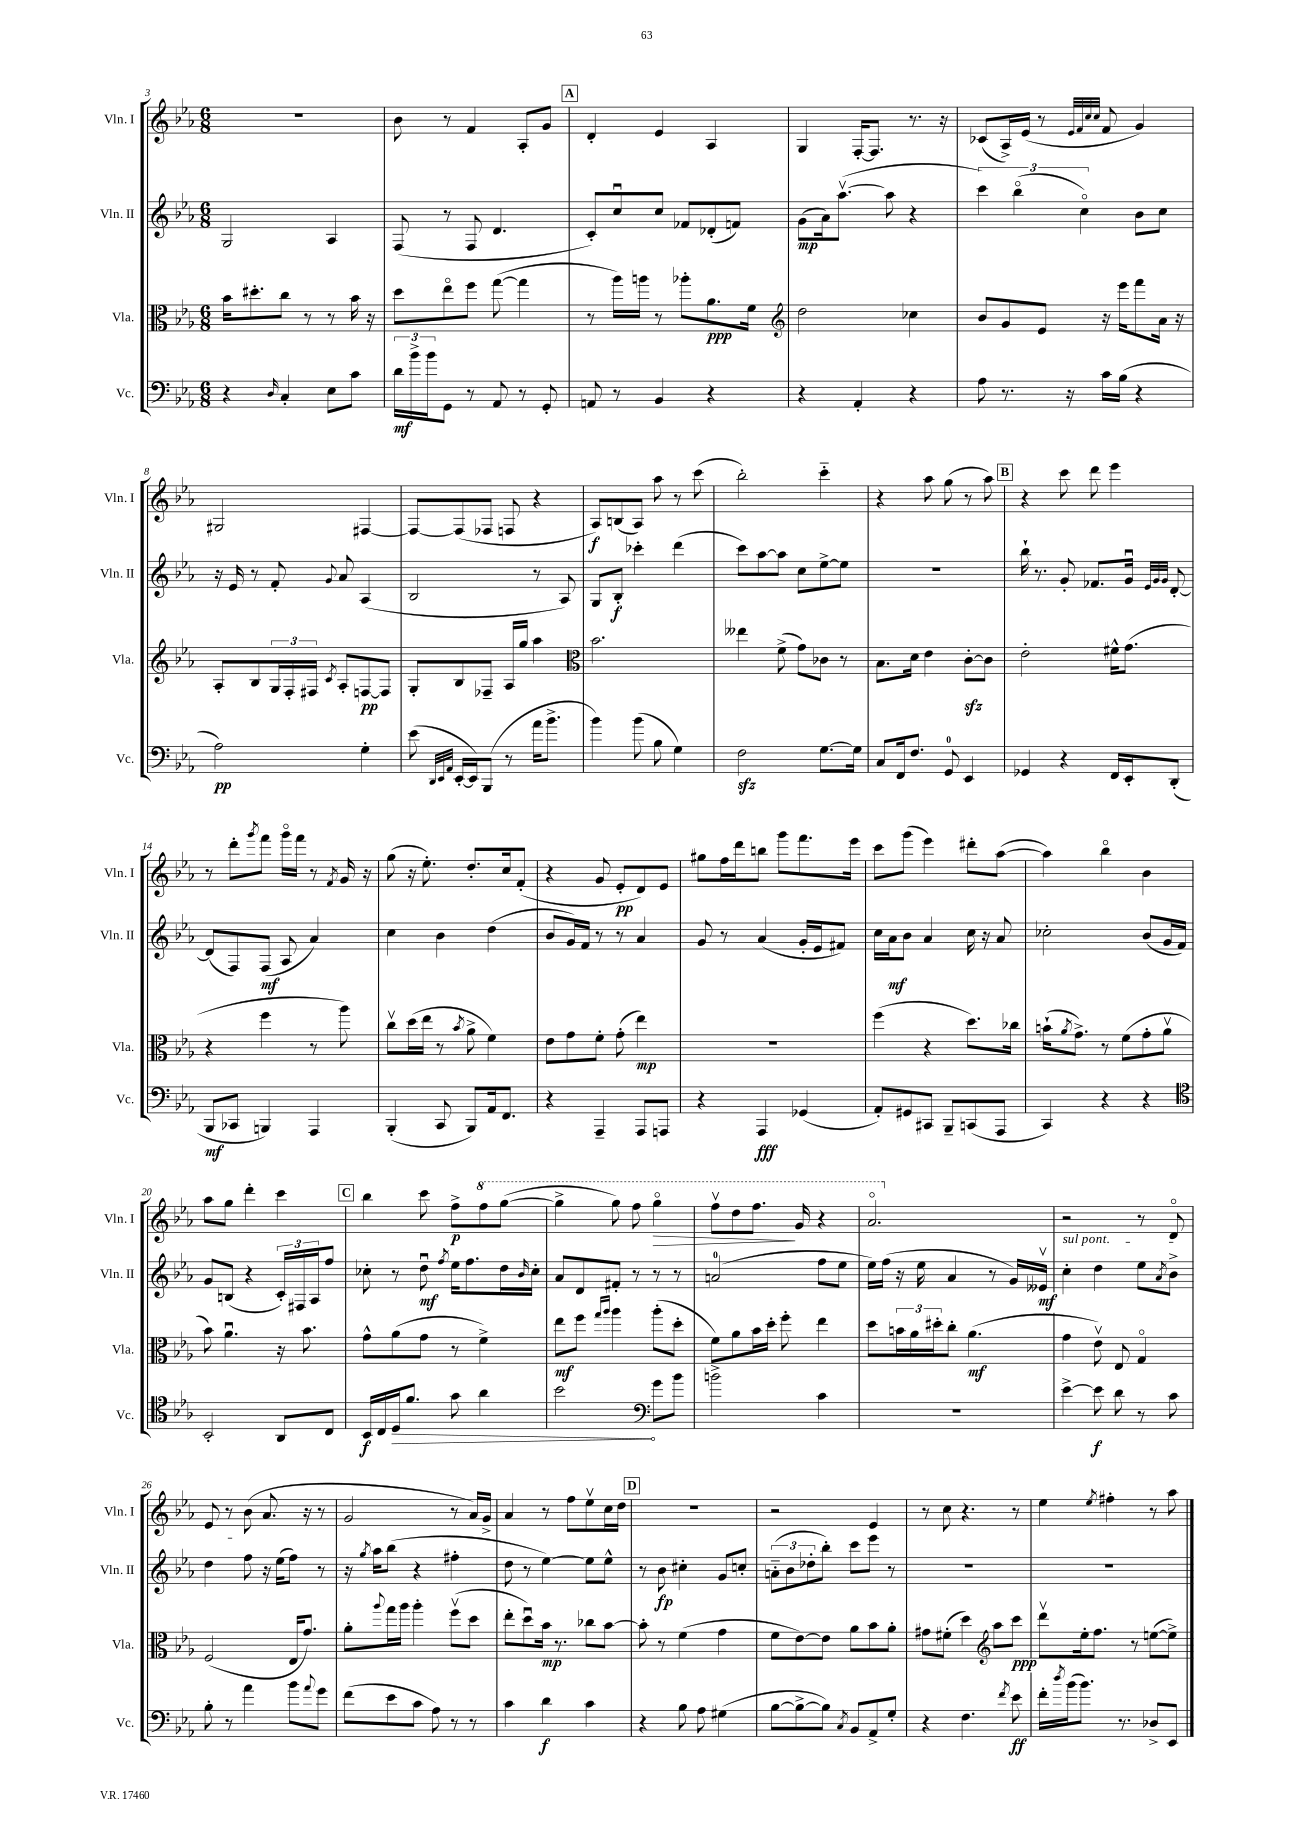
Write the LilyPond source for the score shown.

<<
\new StaffGroup <<
\new Staff = "s0" \with { instrumentName = "Vln. I" shortInstrumentName = "Vln. I" } {
    \clef treble \key ees \major \numericTimeSignature \time 6/8
    R2. |
    bes'8 r8 f'4 aes8-. g'8 |
    \mark \markup { \box "A" } d'4-. ees'4 aes4 |
    g4 f16~-. f8. r8. r16 |
    ces'8( aes16->) ees'16( r8 \grace { ees'32 f'32 c''32 c''32 } f'8 g'4) |
    gis2 fis4~ |
    fis8~ fis8( fes8 f8 r4 |
    aes8\f) b8( aes8) aes''8 r8 c'''8( |
    bes''2-.) c'''4-_ |
    r4 aes''8 g''8( r8 aes''8) |
    \mark \markup { \box "B" } r4 c'''8 d'''8 ees'''4 |
    r8 d'''8-. \acciaccatura { g'''8 } f'''8 g'''16\flageolet f'''16 r8 \acciaccatura { f'8 } g'16 r16 |
    g''8( r16 ees''8.-.) d''8.-. c''16 f'8-.( |
    r4 g'8 ees'8-.\pp d'8) ees'8 |
    gis''8 f''16 d'''16 b''8 g'''8 f'''8. ees'''16 |
    c'''8 g'''8( ees'''4) dis'''8-. aes''8~( |
    aes''4) bes''4\flageolet bes'4 |
    aes''8 g''8 d'''4-. c'''4 |
    \mark \markup { \box "C" } bes''4 c'''8 f''8->\p \ottava #1 f'''8 g'''8~( |
    g'''4-> g'''8) f'''8 g'''4\flageolet\> |
    f'''8\upbow d'''8 f'''8.\! g''16 r4 |
    aes''2.\flageolet \ottava #0 |
    r2 r8 d'8\flageolet |
    ees'8 r8 bes'8( aes'8. r16 r8 |
    g'2 r8 aes'16) g'16-> |
    aes'4 r8 f''8 ees''8\upbow c''16 d''16 |
    \mark \markup { \box "D" } R2. |
    r2 ees'4 |
    r8 c''8 r4. r8 |
    ees''4 \acciaccatura { ees''8 } fis''4-. r8 aes''8 \bar "|." |
}
\new Staff = "s1" \with { instrumentName = "Vln. II" shortInstrumentName = "Vln. II" } {
    \clef treble \key ees \major \numericTimeSignature \time 6/8
    g2 aes4 |
    f8( r8 f8 d'4. |
    \mark \markup { \box "A" } c'8-.) c''8\downbow c''8 fes'8 des'8-.( f'8) |
    g'8\mp( aes'16) aes''8.~\upbow( aes''8 r4 |
    \tuplet 3/2 { c'''4) bes''4\flageolet( c''4\flageolet) } bes'8 c''8 |
    r16 ees'16 r8 f'8-. \appoggiatura { g'8 } aes'8 aes4( |
    bes2 r8 aes8) |
    g8 bes8-.\f ces'''4-. d'''4( |
    c'''8) aes''8~ aes''8 c''8 ees''8~-> ees''8 |
    R2. |
    \mark \markup { \box "B" } bes''16-! r8. g'8-. fes'8. g'16\downbow \grace { ees'32 g'32 g'32 } d'8~-. |
    d'8( f8) f8\mf( aes8 aes'4) |
    c''4 bes'4 d''4( |
    bes'8 g'16) f'16 r8 r8 aes'4 |
    g'8 r8 aes'4( g'16-. ees'16 fis'8) |
    c''16 aes'16\mf bes'8 aes'4 c''16 r16 aes'8 |
    ces''2-. bes'8( g'16 f'16) |
    g'8 b8( r4 \tuplet 3/2 { c'16-.) fis16 aes16 } f''8 |
    \mark \markup { \box "C" } ces''8-. r8 d''8\downbow\mf \acciaccatura { f''8 } ees''16 f''8. d''16 \grace { bes'16 } ces''16-. |
    aes'8 d'8 fis'8-. r8 r8 r8 |
    a'2-0( f''8 ees''8 |
    ees''16) f''16( r16 ees''16 aes'4 r8 g'16) eeses'16\upbow\mf |
    \once \override TextSpanner.bound-details.left.text = \markup { \italic "sul pont." } c''4-.\startTextSpan d''4 ees''8 \acciaccatura { aes'8 } bes'8-> |
    d''4 f''8\stopTextSpan r16 ees''16( f''8) r8 |
    r16 \acciaccatura { g''8 } aes''16 bes''8( r4 fis''4-. |
    d''8 r8 ees''4~) ees''8 ees''8-^ |
    \mark \markup { \box "D" } r8 bes'8\fp cis''4-. g'8 c''8-. |
    \tuplet 3/2 { a'8-_( bes'8 des''8-. } bes''8-.) c'''8 ees'''8 r8 |
    R2. |
    R2. \bar "|." |
}
\new Staff = "s2" \with { instrumentName = "Vla." shortInstrumentName = "Vla." } {
    \clef alto \key ees \major \numericTimeSignature \time 6/8
    bes'16 dis''8.-. c''8 r8 r8 bes'16 r16 |
    d''8 ees''8\flageolet f''8 g''8~( g''4 |
    \mark \markup { \box "A" } r8 aes''16) a''16 r8 aes''8-. aes'8.\ppp f'16 |
    \clef treble d''2 ces''4 |
    bes'8 g'8 ees'8 r16 ees'''16 f'''8 aes'16 r16 |
    aes8-. bes8 \tuplet 3/2 { g16 f16-. fis16 } \acciaccatura { c'8 } aes8-. f8~\pp f8 |
    g8-. bes8 fes8-- aes16 g''16 aes''4 |
    \clef alto bes'2. |
    eeses''4 f'8->( g'8) ces'8 r8 |
    bes8. d'16 ees'4 c'8~-.\sfz c'8 |
    \mark \markup { \box "B" } ees'2-. fis'16-^ g'8.( |
    r4 f''4 r8 aes''8) |
    c''8\upbow d''16( ees''16 r8 \acciaccatura { bes'8 } aes'8-> f'4) |
    ees'8 g'8 f'8-. g'8-.( ees''4\mp) |
    R2. |
    f''4( r4 d''8.) ces''16 |
    b'16-!( \acciaccatura { aes'8 } g'8.->) r8 f'8( g'8-. aes'8\upbow |
    bes'8) aes'4.\downbow r16 bes'8. |
    \mark \markup { \box "C" } g'8-^ aes'8( g'8 r8 f'4->) |
    ees''8\mf f''8 \grace { g''16 aes''16 } aes''4 aes''8-.( d''8-. |
    f'8) aes'8 bes'16 d''16-. f''8-. ees''4 |
    d''8 \tuplet 3/2 { b'16 aes'16 dis''16-. } c''8-. aes'4.\mf( |
    g'4 ees'8\upbow) ees8 g4\flageolet |
    f2( ees16 g'8.) |
    aes'8-. \appoggiatura { aes''8 } g''16 aes''16 aes''4-. f''8\upbow( d''8 |
    ees''8-. d''8\downbow) bes'16\mp r8. ces''8 bes'8~ |
    \mark \markup { \box "D" } bes'8-. r8 f'4( g'4 |
    f'8 ees'8~) ees'8 aes'8 bes'8 aes'8-. |
    gis'8 fis'8-.( d''4) \clef treble aes''8 c'''8\ppp |
    d'''8\upbow ees''16-. f''8. r8 e''8~( e''8->) \bar "|." |
}
\new Staff = "s3" \with { instrumentName = "Vc." shortInstrumentName = "Vc." } {
    \clef bass \key ees \major \numericTimeSignature \time 6/8
    r4 \grace { d16 } c4-. ees8 c'8 |
    \tuplet 3/2 { d'16\mf bes'16-> bes'16 } g,8 r8 aes,8 r8 g,8-. |
    \mark \markup { \box "A" } a,8 r8 bes,4 r4 |
    r4 aes,4-. r4 |
    aes8 r8. r16 c'16 bes16( r4 |
    aes2\pp) g4-. |
    ees'8( \grace { d,32 ees,32 aes,32 } ees,16~-. ees,16) bes,,8( r8 aes'16 bes'8.-> |
    bes'4) bes'8( bes8 g4) |
    f2\sfz g8.~ g16 |
    c8 f,16 f8. g,8-0 ees,4 |
    \mark \markup { \box "B" } ges,4 r4 f,16 ees,16-. d,8-.( |
    bes,,8\mf ces,8 b,,4) aes,,4 |
    bes,,4-.( c,8 bes,,8) aes,16 f,8. |
    r4 aes,,4-- aes,,8 a,,8 |
    r4 aes,,4\fff ges,4( |
    aes,8-.) gis,8 cis,8 bes,,8-- c,8( aes,,8 |
    c,4) r4 r4 |
    \clef tenor bes,2-. aes,8 c8 |
    \mark \markup { \box "C" } bes,16\f c16 \once \override Hairpin.circled-tip = ##t d16\> f'8. g'8 aes'4 |
    bes'2\! \clef bass g'8 bes'8 |
    b'2-> c'4 |
    R2. |
    ees'4~-> ees'8\f d'8 r8 c'8 |
    bes8-. r8 aes'4 bes'8 \appoggiatura { aes'8 } g'8 |
    f'8( ees'8 c'8 aes8) r8 r8 |
    c'4 d'4\f c'4 |
    \mark \markup { \box "D" } r4 bes8 aes8 gis4( |
    bes8~ bes8~-> bes8) \acciaccatura { c8 } bes,8 aes,8-> g8-. |
    r4 f4. \acciaccatura { f'8 } ees'8\ff |
    f'16-. \acciaccatura { d''8 } bes'16( bes'8.) r8. des8-> ees,8 \bar "|." |
}
>>
>>
\layout { \context { \Score currentBarNumber = #3 } }
